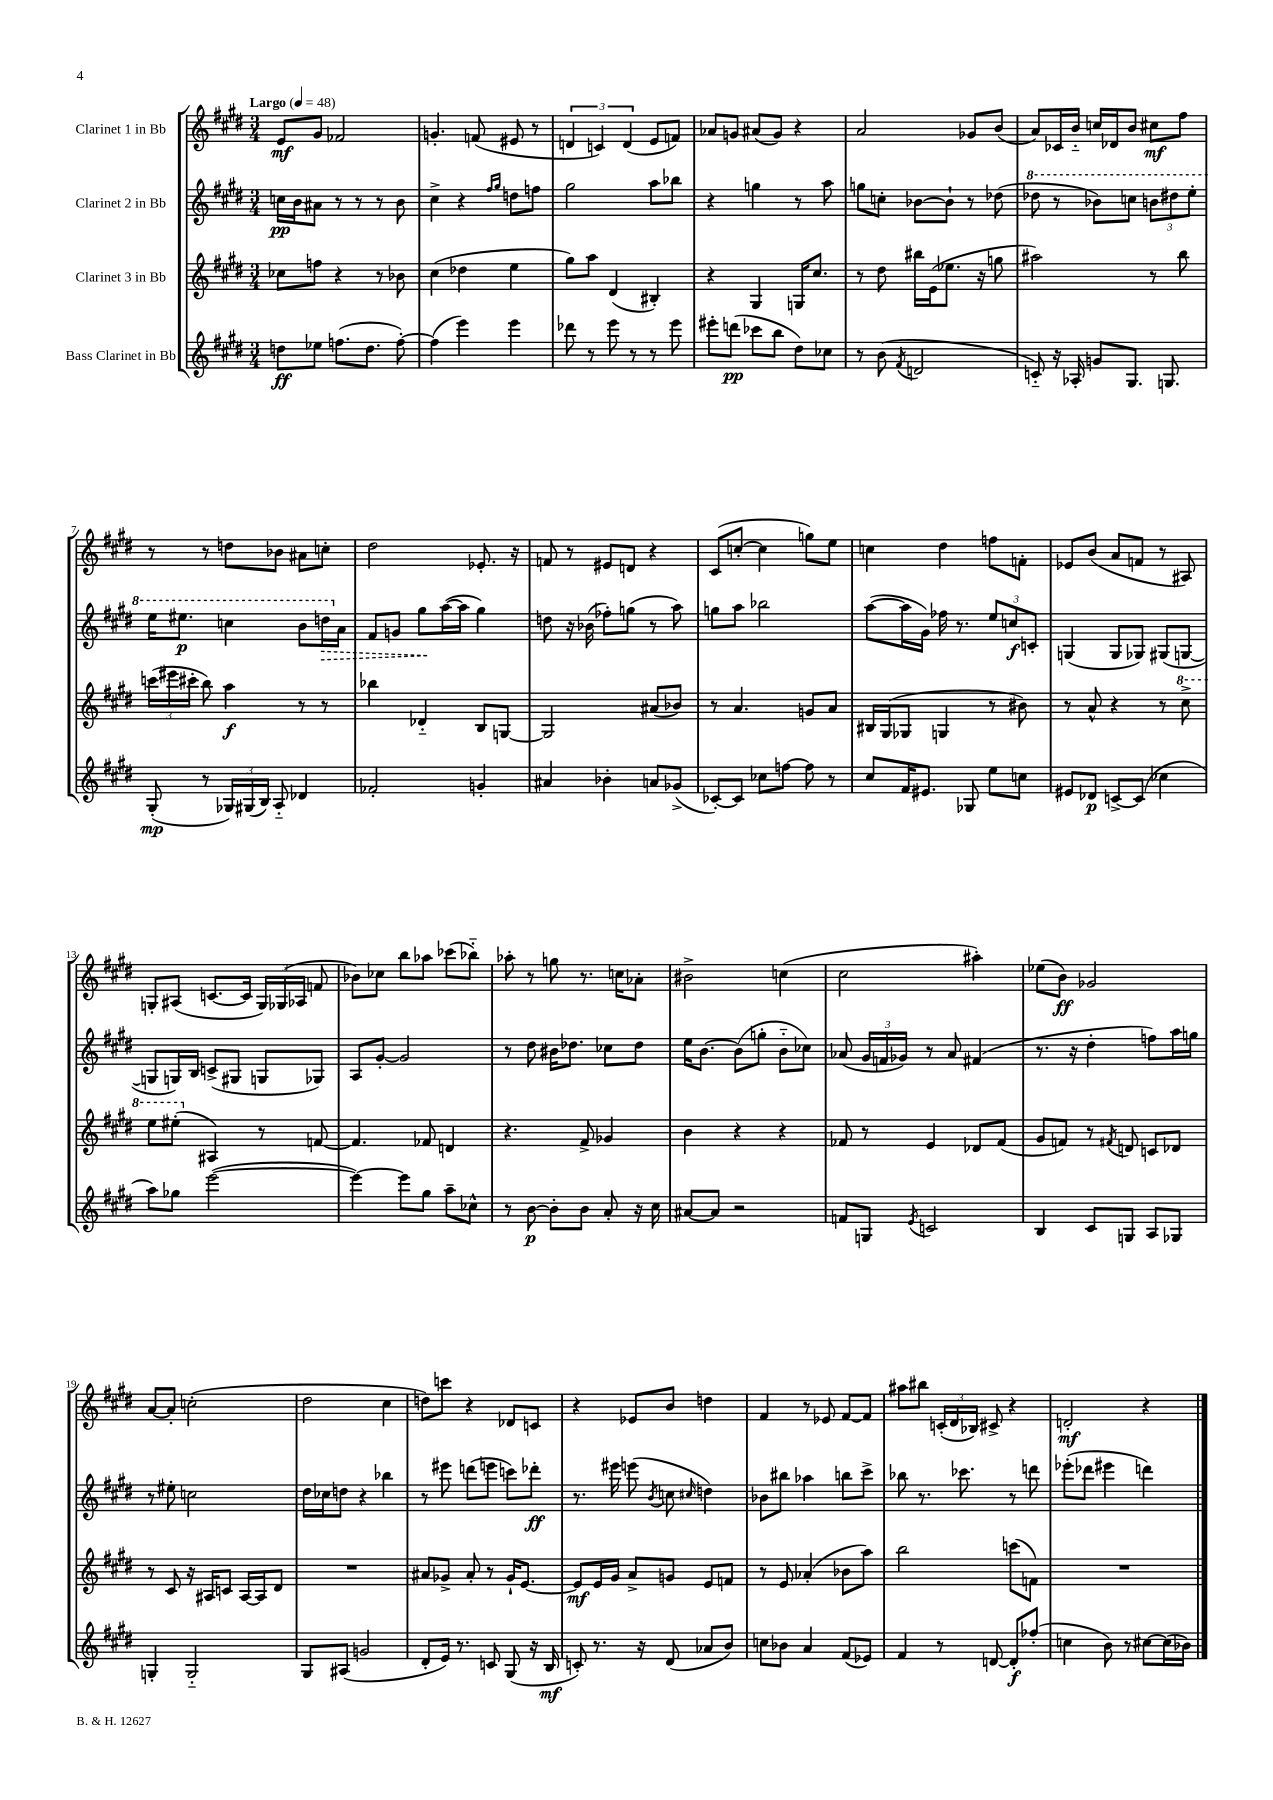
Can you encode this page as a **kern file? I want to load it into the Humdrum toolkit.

**kern	**dynam	**kern	**dynam	**kern	**dynam	**kern	**dynam
*part4	*part4	*part3	*part3	*part2	*part2	*part1	*part1
*staff4	*staff4	*staff3	*staff3	*staff2	*staff2	*staff1	*staff1
*I"Bass Clarinet in Bb	*	*I"Clarinet 3 in Bb	*	*I"Clarinet 2 in Bb	*	*I"Clarinet 1 in Bb	*
*clefG2	*	*clefG2	*	*clefG2	*	*clefG2	*
*k[f#c#g#d#]	*	*k[f#c#g#d#]	*	*k[f#c#g#d#]	*	*k[f#c#g#d#]	*
*M3/4	*	*M3/4	*	*M3/4	*	*M3/4	*
*MM48	*	*MM48	*	*MM48	*	*MM48	*
=1	=1	=1	=1	=1	=1	=1	=1
!	!	!	!	!	!	!LO:TX:a:B:t=Largo	!
8ddn\L	ff	8cc-X\L	.	16ccn\LL	pp	8e/L	mf
.	.	.	.	16b\J	.	.	.
8ee-X\J	.	8ffn\J	.	8a#X\J	.	8g#/J	.
(8.ffn\L	.	4r	.	8r	.	2f-X/	.
.	.	.	.	8r	.	.	.
8.dd\J	.	.	.	.	.	.	.
.	.	8r	.	8r	.	.	.
[8ff'\)	.	8b-X\	.	8b\	.	.	.
=2	=2	=2	=2	=2	=2	=2	=2
(4ff\]	.	(4cc#\	.	4cc#^\	.	4.gn'/	.
4eee\)	.	4dd-X\	.	4r	.	.	.
.	.	.	.	.	.	(8fn/	.
.	.	.	.	16qqff#/LL	.	.	.
.	.	.	.	16qqgg#/JJ	.	.	.
4eee\	.	4ee\	.	8ddn\L	.	8e#X/	.
.	.	.	.	8ffn\J	.	8r	.
=3	=3	=3	=3	=3	=3	=3	=3
8ddd-X\	.	8gg#\L)	.	2gg#\	.	6dn/	.
8r	.	8aa\J	.	.	.	.	.
.	.	.	.	.	.	6cn/)	.
8eee\	.	(4d#/	.	.	.	.	.
.	.	.	.	.	.	(6d/	.
8r	.	.	.	.	.	.	.
8r	.	4B#X'/)	.	8aa\L	.	8e/L	.
8eee\	.	.	.	8bb-X\J	.	8fn/J)	.
=4	=4	=4	=4	=4	=4	=4	=4
8eee#X'\L	.	4r	.	4r	.	8a-X/L	.
(8dddn\J	pp	.	.	.	.	8gn/J	.
8ccc-X\L	.	4G#/	.	4ggn\	.	(8a#X/L	.
8bb\J	.	.	.	.	.	8g/J)	.
8dd#\L)	.	16Gn/KL	.	8r	.	4r	.
.	.	8.cc#/J	.	.	.	.	.
8cc-X\J	.	.	.	8aa\	.	.	.
=5	=5	=5	=5	=5	=5	=5	=5
8r	.	8r	.	8ggn\L	.	2a/	.
(8b\	.	8dd#\	.	8ccn'\J	.	.	.
8qf#/	.	.	.	.	.	.	.
2dn/	.	16bb#X\LL	.	[8b-X\L	.	.	.
.	.	(16e\J	.	.	.	.	.
.	.	8.ee-X\J	.	8b-`\J]	.	.	.
.	.	.	.	8r	.	8g-X/L	.
.	.	16r	.	.	.	.	.
.	.	8ggn\	.	(8dd-X\	.	(8b/J	.
=6	=6	=6	=6	=6	=6	=6	=6
*	*	*	*	*8va	*	*	*
8cn/)	.	2aa#X\)	.	8ddd-X\	.	8a/L)	.
16r	.	.	.	8r	.	16c-X/L	.
16A-X'/	.	.	.	.	.	16b/JJ	.
8gn/L	.	.	.	8bb-X\L)	.	16ccn/LL	.
.	.	.	.	.	.	16d-X/J	.
8.G#/J	.	.	.	8cccn\J	.	8b/J	.
.	.	8r	.	12bbn\L	.	8cc#X\L	mf
8.Gn/	.	.	.	.	.	.	.
.	.	.	.	12ddd#X\	.	.	.
.	.	8bb\	.	.	.	8ff#\J	.
.	.	.	.	12eee'\J	.	.	.
!!LO:LB:g=z
=7	=7	=7	=7	=7	=7	=7	=7
(8G#'/	mp	(24cccn\LL	.	16eee\KL	.	8r	.
.	.	24eee#X\	.	.	.	.	.
.	.	.	.	8.eee#X\J	p	.	.
.	.	24ccc#X'\JJ	.	.	.	.	.
8r	.	8bb\)	.	.	.	8r	.
24G-X/LL)	.	4aa\	f	4cccn\	.	8ddn\L	.
(24G#X/	.	.	.	.	.	.	.
24B/JJ)	.	.	.	.	.	.	.
8A/	.	.	.	.	.	8b-X\J	.
4d-X/	.	8r	.	8bb\L	.	8a#X\L	.
!	!	!	!	!	!LO:HP:b	!	!
.	.	8r	.	16dddn\L	>	8ccn'\J	.
*	*	*	*	*X8va	*	*	*
.	.	.	.	16a\JJ	.	.	.
=8	=8	=8	=8	=8	=8	=8	=8
2f-X'/	.	4bb-X\	.	8f#/L	.	2dd#\	.
.	.	.	.	8gn/J	.	.	.
.	.	4d-X/	.	8gg#\L	.	.	.
.	.	.	.	([16aa\L	]	.	.
.	.	.	.	16aa\JJ]	.	.	.
4gn'/	.	8B/L	.	4gg#\)	.	8.e-X'/	.
.	.	[8Gn/J	.	.	.	.	.
.	.	.	.	.	.	16r	.
=9	=9	=9	=9	=9	=9	=9	=9
4a#X/	.	2G/]	.	8ddn\	.	8fn/	.
.	.	.	.	16r	.	8r	.
.	.	.	.	(16b-X\	.	.	.
4b-X'\	.	.	.	8ff-X'\L)	.	8e#X/L	.
.	.	.	.	(8ggn\J	.	8dn/J	.
8an/L	.	(8a#X/L	.	8r	.	4r	.
(8g-X^/J	.	8b-X/J)	.	8aa\)	.	.	.
=10	=10	=10	=10	=10	=10	=10	=10
[8c-X'/L)	.	8r	.	8ggn\L	.	(8c#/L	.
8c-/J]	.	4.a/	.	8aa\J	.	[8ccn'/J	.
8cc-X\L	.	.	.	2bb-X\	.	4cc\]	.
[8ffn\J	.	.	.	.	.	.	.
8ff\]	.	8gn/L	.	.	.	8ggn\L)	.
8r	.	8a/J	.	.	.	8ee\J	.
=11	=11	=11	=11	=11	=11	=11	=11
8cc#/L	.	16B#X/LL	.	([8aa\L	.	4ccn\	.
.	.	(16G#/J	.	.	.	.	.
16f#/K	.	8G-X/J	.	16aa\L]	.	.	.
8.e#X/J	.	.	.	16g#\JJ)	.	.	.
.	.	4Gn/	.	16ff-X\	.	4dd#\	.
.	.	.	.	8.r	.	.	.
8G-X/	.	.	.	.	.	.	.
8ee\L	.	8r	.	12ee/L	.	8ffn\L	.
.	.	.	.	12ccn/	f	.	.
8ccn\J	.	8b#X\)	.	.	.	8fn'\J	.
.	.	.	.	12cn'/J	.	.	.
=12	=12	=12	=12	=12	=12	=12	=12
8e#X/L	.	8r	.	(4Gn/	.	8e-X/L	.
8d-X/J	p	8a^^/	.	.	.	(8b/J	.
[8cn^/L	.	4r	.	8G/L	.	8a/L	.
(8c/J]	.	.	.	8G-X/J)	.	8fn/J	.
4cc-X\	.	8r	.	(8G#X/L	.	8r	.
*	*	*8va	*	*	*	*	*
.	.	8ccc#^\	.	[8Gn/J	.	8A#X/)	.
!!LO:LB:g=z
=13	=13	=13	=13	=13	=13	=13	=13
8aa\L)	.	8eee\L	.	8Gn/L]	.	8Gn'/L	.
8gg-X\J	.	(8eee#X'\J	.	16Gn/L)	.	(8A#X/J	.
.	.	.	.	16B/JJ	.	.	.
*	*	*X8va	*	*	*	*	*
([2eee\	.	4A#X/)	.	(8cn^/L	.	[8.cn/L	.
.	.	.	.	8G#X/J	.	.	.
.	.	.	.	.	.	16c/Jk]	.
.	.	8r	.	8Gn/L	.	24G/LL)	.
.	.	.	.	.	.	(24G-X/	.
.	.	.	.	.	.	24A-X/JJ	.
.	.	[8fn/	.	8G-X/J)	.	8fn/	.
=14	=14	=14	=14	=14	=14	=14	=14
4eee\_)	.	4.f/]	.	8A/L	.	8b-X\L)	.
.	.	.	.	[8g#'/J	.	8cc-X\J	.
8eee\L]	.	.	.	2g#/]	.	8bb\L	.
8gg#\J	.	8f-X/	.	.	.	8aa-X\J	.
8aa~\L	.	4dn/	.	.	.	(8ccc-X\L	.
8cc-X^^\J	.	.	.	.	.	8bb-X\J)	.
=15	=15	=15	=15	=15	=15	=15	=15
8r	.	4.r	.	8r	.	8aa-X'\	.
[8b\	p	.	.	8dd#\	.	8r	.
8b'\L]	.	.	.	16b#X\KL	.	8ggn\	.
.	.	.	.	8.dd-X\J	.	.	.
8b\J	.	8f#^/	.	.	.	8.r	.
8a'/	.	4g-X/	.	8cc-X\L	.	.	.
.	.	.	.	.	.	16ccn\KL	.
16r	.	.	.	8dd-\J	.	8a-X'\J	.
16cc#\	.	.	.	.	.	.	.
=16	=16	=16	=16	=16	=16	=16	=16
[8a#X/L	.	4b\	.	16ee\KL	.	2b#X^\	.
.	.	.	.	[8.b\J	.	.	.
8a#/J]	.	.	.	.	.	.	.
2r	.	4r	.	(8b\L]	.	.	.
.	.	.	.	8ggn'\J	.	.	.
.	.	4r	.	8b\L	.	(4ccn\	.
.	.	.	.	8cc-X\J)	.	.	.
=17	=17	=17	=17	=17	=17	=17	=17
8fn/L	.	8f-X/	.	(8a-X/	.	2cc#\	.
8Gn/J	.	8r	.	24g#/LL	.	.	.
.	.	.	.	24fn/	.	.	.
.	.	.	.	24g-X/JJ)	.	.	.
8qe/	.	.	.	.	.	.	.
2cn/	.	4e/	.	8r	.	.	.
.	.	.	.	8a-/	.	.	.
.	.	8d-X/L	.	(4f#X/	.	4aa#X'\)	.
.	.	(8f-/J	.	.	.	.	.
=18	=18	=18	=18	=18	=18	=18	=18
4B/	.	8g#/L	.	8.r	.	(8ee-X\L	.
.	.	8fn/J)	.	.	.	8b\J)	ff
.	.	.	.	16r	.	.	.
8c#/L	.	8r	.	4dd#'\	.	2g-X/	.
.	.	8qf#X/	.	.	.	.	.
8Gn/J	.	8dn/	.	.	.	.	.
8A/L	.	8cn/L	.	8ffn\L)	.	.	.
8G-X/J	.	8d-X/J	.	16aa\L	.	.	.
.	.	.	.	16ggn\JJ	.	.	.
!!LO:LB:g=z
=19	=19	=19	=19	=19	=19	=19	=19
4Gn'/	.	8r	.	8r	.	[8a/L	.
.	.	8c#/	.	8ee#X'\	.	8a'/J]	.
2G/	.	16r	.	2ccn\	.	(2ccn'\	.
.	.	16A#X/KL	.	.	.	.	.
.	.	8cn/J	.	.	.	.	.
.	.	[16A#/LL	.	.	.	.	.
.	.	16A#/J]	.	.	.	.	.
.	.	8d#/J	.	.	.	.	.
=20	=20	=20	=20	=20	=20	=20	=20
8G#/L	.	2.r	.	16dd#\LL	.	2dd#\	.
.	.	.	.	16cc-X\J	.	.	.
(8A#X/J	.	.	.	8ddn\J	.	.	.
2gn/	.	.	.	4r	.	.	.
.	.	.	.	4bb-X\	.	4cc#\	.
=21	=21	=21	=21	=21	=21	=21	=21
8d#'/L	.	8a#X/L	.	8r	.	8ddn\L)	.
16e/Jk)	.	8g-X^/J	.	8eee#X\	.	8cccn\J	.
8.r	.	.	.	.	.	.	.
.	.	8a#'/	.	(8dddn\L	.	4r	.
8cn/	.	8r	.	8eeen\J	.	.	.
(8G#/	.	16g-`/KL	.	8cccn\L)	.	8d-X/L	.
.	.	[8.e/J	.	.	.	.	.
16r	.	.	.	8ddd-X'\J	ff	8cn/J	.
16B/	mf	.	.	.	.	.	.
=22	=22	=22	=22	=22	=22	=22	=22
8cn'/)	.	8e/L]	mf	8.r	.	4r	.
8.r	.	16e/L	.	.	.	.	.
.	.	16g#/JJ	.	16eee#X\	.	.	.
.	.	8a^/L	.	(8eeen\	.	8e-X/L	.
16r	.	.	.	.	.	.	.
.	.	.	.	8qb/	.	.	.
(8d#/	.	8gn/J	.	8ccn\	.	8b/J	.
.	.	.	.	16qqcc#X/	.	.	.
8a-X/L	.	8e/L	.	4ddn\)	.	4ddn\	.
8b/J)	.	8fn/J	.	.	.	.	.
=23	=23	=23	=23	=23	=23	=23	=23
8ccn\L	.	8r	.	8b-X\L	.	4f#/	.
8b-X\J	.	8e/	.	8bb#X\J	.	.	.
4a/	.	(4a-X'/	.	4aa-X\	.	8r	.
.	.	.	.	.	.	8e-X/	.
(8f#/L	.	8b-X\L	.	8bbn\L	.	[8f#/L	.
8e-X/J)	.	8aa\J)	.	8ccc#^\J	.	8f#/J]	.
=24	=24	=24	=24	=24	=24	=24	=24
4f#/	.	2bb\	.	8bb-X\	.	8aa#X\L	.
.	.	.	.	8.r	.	8bb#X\J	.
8r	.	.	.	.	.	(24cn'/LL	.
.	.	.	.	.	.	24d#/	.
.	.	.	.	8.ccc-X\	.	.	.
.	.	.	.	.	.	24B-X/JJ)	.
[8dn/	.	.	.	.	.	8c#X^/	.
8d'/L]	f	(8cccn\L	.	8r	.	4r	.
(8ff-X'/J	.	8fn\J)	.	8dddn\	.	.	.
=25	=25	=25	=25	=25	=25	=25	=25
4ccn\	.	2.r	.	(8eee-X'\L	.	2dn'/	mf
.	.	.	.	8ddd-X\J	.	.	.
8b\)	.	.	.	4eee#X\	.	.	.
8r	.	.	.	.	.	.	.
[8cc#X\L	.	.	.	4dddn\)	.	4r	.
(16cc#\L]	.	.	.	.	.	.	.
16b-X\JJ)	.	.	.	.	.	.	.
==	==	==	==	==	==	==	==
*-	*-	*-	*-	*-	*-	*-	*-
